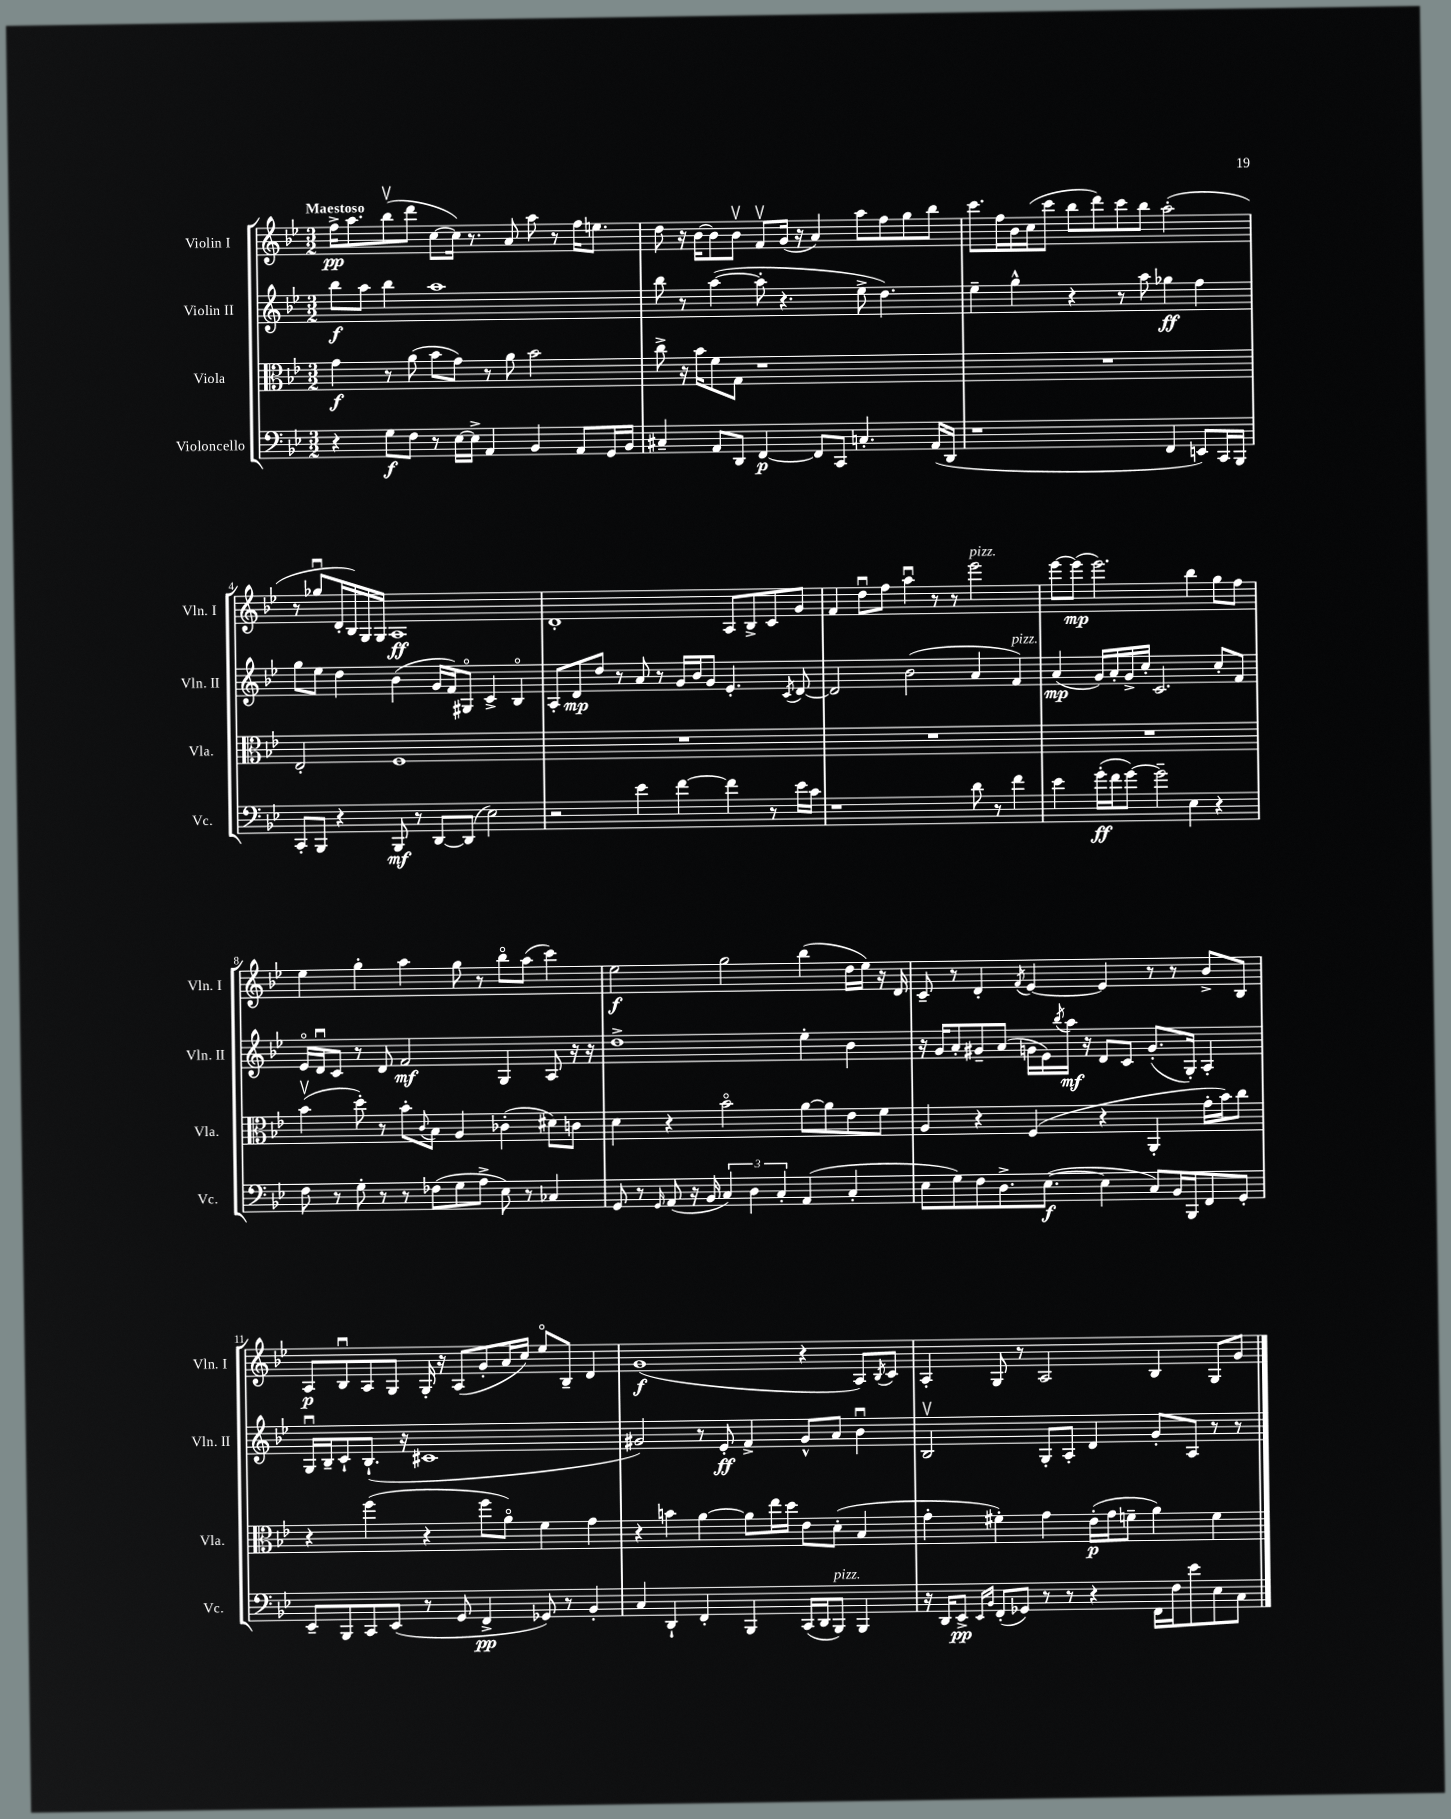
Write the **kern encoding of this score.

**kern	**kern	**kern	**kern
*staff4	*staff3	*staff2	*staff1
*clefF4	*clefC3	*clefG2	*clefG2
*k[b-e-]	*k[b-e-]	*k[b-e-]	*k[b-e-]
*M3/2	*M3/2	*M3/2	*M3/2
4r	4g\	8bb-\L	16ff^\LK
.	.	.	8.aa\
.	.	8aa\J	.
8G\L	8r	4bb-\	(8bb-v\
8F\J	(8a\	.	8ddd\J
8r	8b-\L	1aa	[8cc\L
[16E-\LL	8g\J)	.	16cc\]Jk)
16E-^\]JJ	.	.	8.r
4AA/	8r	.	.
.	8a\	.	8a/
4BB-/	2b-\	.	8aa\
.	.	.	8r
8AA/L	.	.	16ff\LK
.	.	.	8.ee\J
16GG/L	.	.	.
16BB-/JJ	.	.	.
=	=	=	=
4C#~/	8cc^\	8bb-\	8dd\
.	16r	8r	16r
.	16b-\LK	.	[16b-\LK
8AA/L	8f\	([4aa\	8b-\]
8DD/J	8G\J	.	8b-v\J
[4FF/	1r	8aa'\]	8fv/L
.	.	4.r	(16g/Jk
.	.	.	16r
8FF/]L	.	.	4a/)
8CC/J	.	.	.
4.C'/	.	8ee-^\	8aa\L
.	.	4.dd\)	8ff\
.	.	.	8gg\
(16AA/LL	.	.	8bb-\J
16DD/JJ	.	.	.
=	=	=	=
1r	1.r	4ee-~\	8.ccc\L
.	.	.	16ff\L
.	.	4gg^^\	16b-\
.	.	.	(16cc\J
.	.	.	8ccc\J
.	.	4r	8bb-\L
.	.	.	8ddd\)
.	.	8r	8ccc\
.	.	8aa\	8bb-\J
4FF/	.	4gg-\	(2aa'\
8EE/L)	.	4ff\	.
16CC/L	.	.	.
16BBB-/JJ	.	.	.
=	=	=	=
8CC'/L	2E-'/	8gg\L	8r
8BBB-/J	.	8ee-\J	8gg-u/L
4r	.	4dd\	16d'/L
.	.	.	16B-/)
.	.	.	16G/
.	.	.	16G/JJ
8BBB-/	1F	(4b-\	1A
8r	.	.	.
[8DD/L	.	16g/LL	.
.	.	16f/J)	.
(8DD/]J	.	8G#o/J	.
2E-\)	.	4c^/	.
.	.	4B-o/	.
=	=	=	=
2r	1.r	8A'/L	1d'
.	.	8d/	.
.	.	8dd/J	.
.	.	8r	.
4e-\	.	8a/	.
.	.	8r	.
[4f\	.	16g/LL	.
.	.	16b-/J	.
.	.	8g/J	.
4f\]	.	4.e-'/	8A/L
.	.	.	8B-^/
8r	.	.	8c/
.	.	8qc/	.
16e-\LL	.	[8d/	8g/J
16c\JJ	.	.	.
=	=	=	=
1r	1.r	2d/]	4f/
.	.	.	8ddu\L
.	.	.	8ff\J
.	.	(2b-\	4aau\
.	.	.	8r
.	.	.	8r
8d\	.	4a/	2eee-\
8r	.	.	.
4f\	.	4f/)	.
=	=	=	=
4e-\	1.r	(4a/	[8eee-\L
.	.	.	(8eee-\]J
(16g'\LL	.	16g/LL)	2.eee-\)
16f\J	.	16a'/	.
[8g\J)	.	16g^/	.
.	.	16cc'/JJ	.
2g~\]	.	2.c/	.
4E-\	.	.	4bb-\
4r	.	8cc'/L	8gg\L
.	.	8f/J	8ff\J
=	=	=	=
8F\	(4b-v\	16e-o/LL	4ee-\
.	.	16du/J	.
8r	.	8c/J	.
8G'\	8dd'\)	8r	4gg'\
8r	8r	8d/	.
8r	8b-'\L	2f/	4aa\
.	8qqc/	.	.
(8F-\L	8B-\J	.	.
8G\	4A/	.	8gg\
8A^\J	.	.	8r
8E-\)	(4c-'\	4G/	8bb-o\L
8r	.	.	(8aa\J
4C-/	8d#\L)	8A/	4ccc\)
.	8c\J	16r	.
.	.	16r	.
=	=	=	=
8GG/	4d\	1dd^	2ee-\
8r	.	.	.
16qqGG/	.	.	.
(8AA/	4r	.	.
16r	.	.	.
16BB-/	.	.	.
6C/)	2b-o\	.	2gg\
6D\	.	.	.
6C'/	.	.	.
(4AA/	[8a\L	4ee-'\	(4bb-\
.	8a\]	.	.
4C'/	8e-\	4b-\	16dd\LL
.	.	.	16ee-\JJ)
.	8f\J	.	16r
.	.	.	16d/
=	=	=	=
8E-\L	4A/	16r	8c~/
.	.	16g/LK	.
8G\)	.	8a'/	8r
8F\	4r	8g#~/	4d'/
8.D^\	.	(8a/J	.
.	.	.	8qf/
.	(4F/	16g\LL	[4e-/
([8.E-\J	.	16e-\)	.
.	.	8qbb-/	.
.	.	16aa\JJ	.
.	.	16r	.
4E-\]	4r	8d/L	4e-/]
.	.	8c/J	.
8C/L)	4AA'/	(8.g'/L	8r
16BB-/L	.	.	8r
16BBB-/J	.	16G'/Jk)	.
8FF/	16g'\LL	4A'/	8b-^/L
.	16b-\J)	.	.
8GG'/J	8cc\J	.	8B-/J
=	=	=	=
8EE-~/L	4r	16Gu/LL	8A/L
.	.	16B-~/J	.
8BBB-/	.	8c`/	8B-u/
8CC/	(4ff\	(8.B-`/J	8A/
(8EE-/J	.	.	8G/J
.	.	16r	.
8r	4r	1c#	16G'/
.	.	.	16r
8GG/	.	.	(8A/L
4FF^/	8ff\L	.	8g'/
.	8ao\J)	.	16a/L
.	.	.	16cc/JJ)
8GG-/)	4f\	.	8ee-o/L
8r	.	.	8B-~/J
4BB-'/	4g\	.	4d/
=	=	=	=
4C/	4r	2g#/)	(1g
4DD`/	4b\	.	.
4FF'/	[4a\	8r	.
.	.	8e-'/	.
4BBB-/	8a\]L	4f^/	.
.	16ee-\L	.	.
.	16dd\JJ	.	.
(16CC/LL	8e-\L	8g#^^/L	4r
16DD/J	.	.	.
8BBB-/J)	(8d'\J	8a/J	.
4BBB-/	4B-/	4b-u\	8A/L)
.	.	.	8qB-/
.	.	.	8c/J
=	=	=	=
16r	4g'\	2B-v/	4A'/
16DD/LK	.	.	.
8EE-^/J	.	.	.
16qqEE-/LL	.	.	.
16qqBB-/JJ	.	.	.
(8FF'/L	4f#'\)	.	8G/
8GG-/J)	.	.	8r
8r	4g\	8G'/L	2A/
8r	.	8A'/J	.
4r	(16e-'\LL	4d/	.
.	16g\J	.	.
.	8f~\J	.	.
16FF\LL	4a\)	8g'/L	4B-/
16F\J	.	.	.
8e-\	.	8A/J	.
8E-\	4f\	8r	8G/L
8C\J	.	8r	8g/J
==	==	==	==
*-	*-	*-	*-
